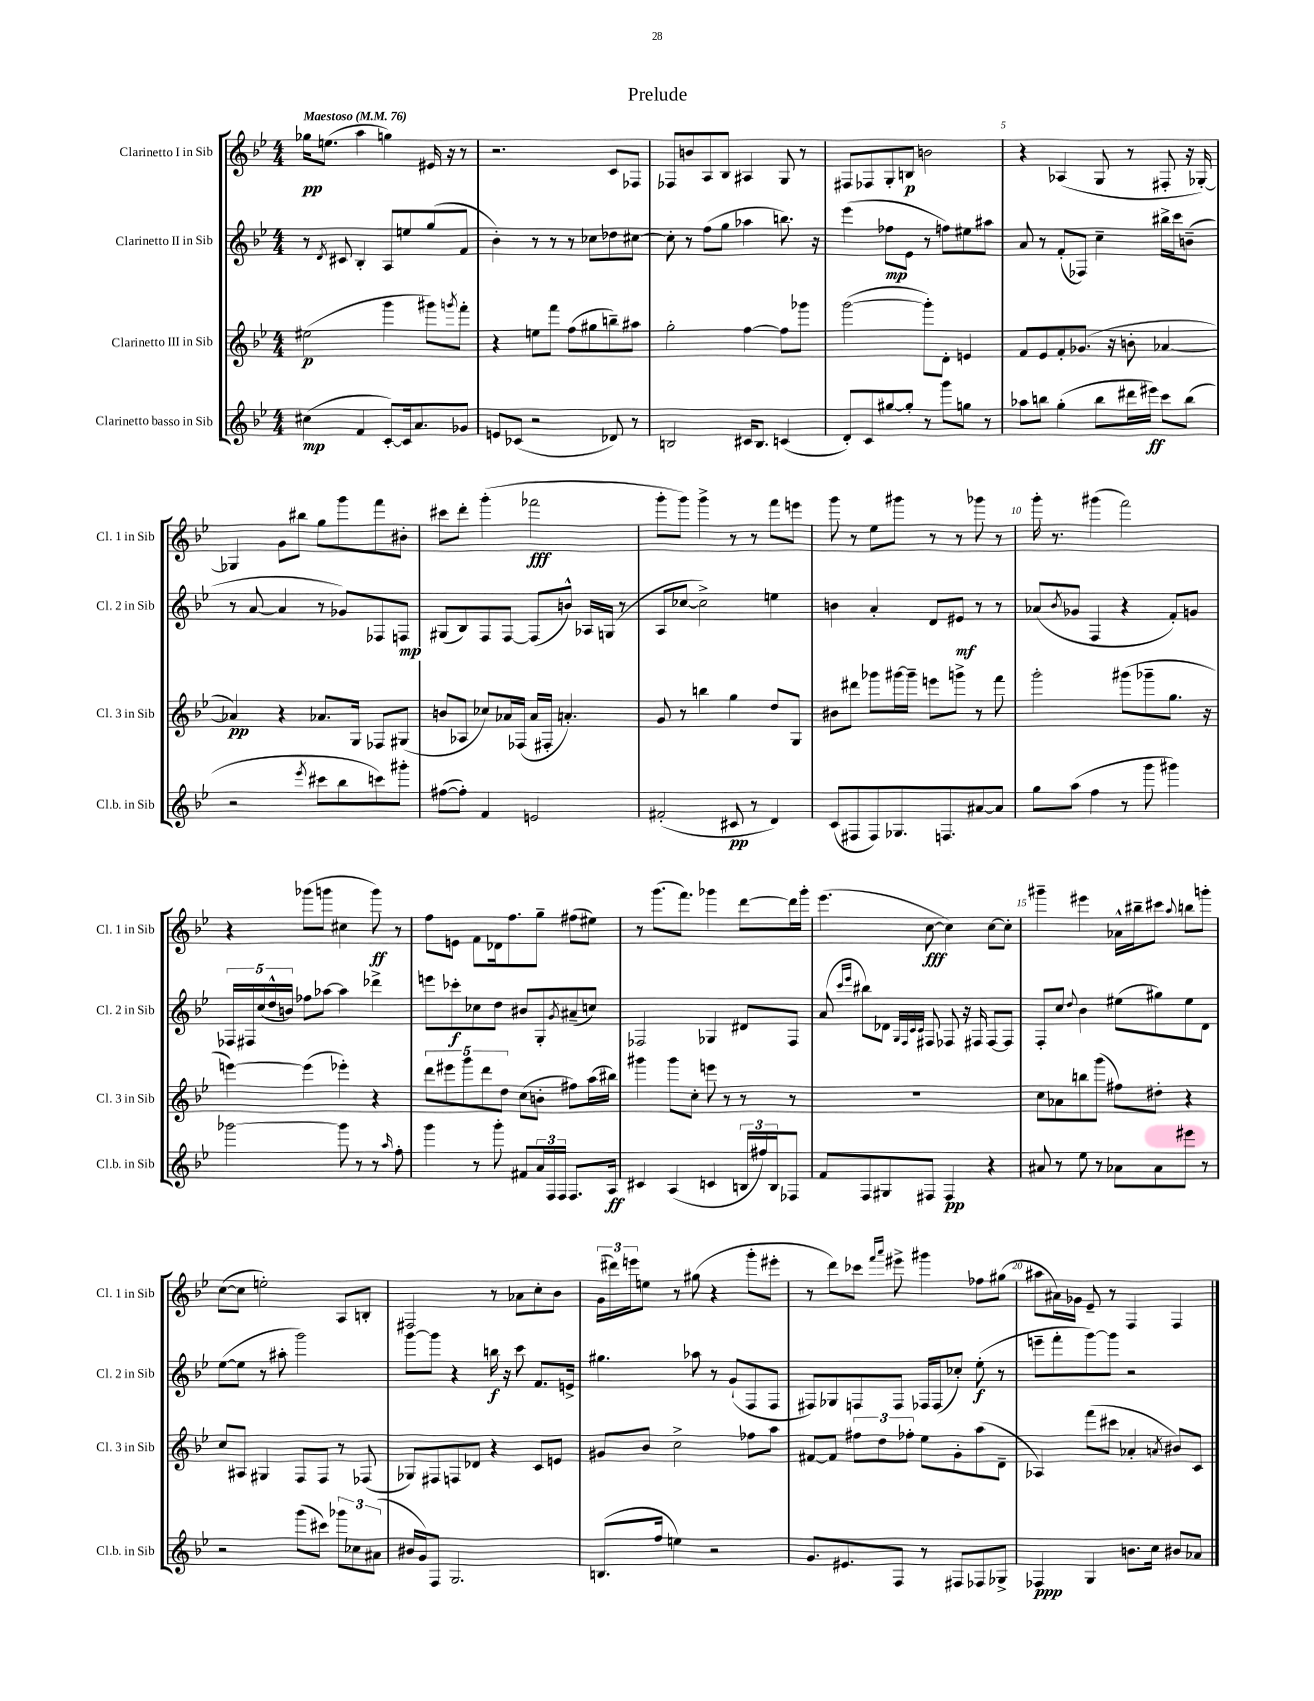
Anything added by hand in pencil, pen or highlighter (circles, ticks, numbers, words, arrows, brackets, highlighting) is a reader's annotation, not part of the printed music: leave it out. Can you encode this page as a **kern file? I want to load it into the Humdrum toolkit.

**kern	**kern	**kern	**kern
*staff4	*staff3	*staff2	*staff1
*clefG2	*clefG2	*clefG2	*clefG2
*k[b-e-]	*k[b-e-]	*k[b-e-]	*k[b-e-]
*M4/4	*M4/4	*M4/4	*M4/4
*MM76	*MM76	*MM76	*MM76
(4cc#\	(2ee#\	8r	16gg-\LK
.	.	.	(8.ee\J
.	.	8qd/	.
.	.	8c#/	.
4f/	.	4B-'/	4aa\
[8c'/L)	4ggg\	8A/L	4gg\)
16c/]k	.	8ee/	.
8.a/	.	.	.
.	8ggg#\L)	(8gg/	16e#/
.	.	.	16r
.	8qggg/	.	.
8g-/J	8fff'\J	8f/J	8r
=	=	=	=
8e/L	4r	4b-'\)	2.r
(8c-/J	.	.	.
2r	8ee\L	8r	.
.	8fff\J	8r	.
.	(8ff\L	8r	.
.	8gg#\	8cc-\L	.
8d-/)	8bb~\)	8dd-\	8c/L
8r	8aa#\J	[8cc#\J	8F-/J
=	=	=	=
2B/	2gg'\	8cc#'\]	8F-/L
.	.	8r	8b/
.	.	(8ff\L	8A/
.	.	8gg\J	8B-/J
16c#/LK	[4ff\	4aa-\	4A#/
8.B/J	.	.	.
(4c/	8ff\]L	8.bb\)	8G/
.	8ggg-\J	.	8r
.	.	16r	.
=	=	=	=
8d'/L)	([2ggg\	(4eee-\	8F#/L
8c/	.	.	8F-/
[8gg#/	.	8ff-\L	8G'/
8gg#'/]J	.	8e-\J	8B/J
8r	8ggg'\]L)	8r	2b\
8ggg\L	8d'\J	8ff\L)	.
8gg\J	4e/	8ee#\	.
8r	.	8aa#\J	.
=	=	=	=
8aa-\L	8f/L	8a/	4r
8bb\J	8e-/	8r	.
(4gg'\	8f'/	(8f'/L	(4A-/
.	(8.g-/J	8F-/J)	.
8bb\L	.	4cc~\	8G/
.	16r	.	.
16ddd#\L	8b'\	.	8r
16eee#\JJ)	.	.	.
8ccc\L	[4a-/	16bb#^\LL	8F#'/
.	.	16ccc\J	.
(8bb\J	.	(8b~\J	16r
.	.	.	[16G-'/)
=	=	=	=
2r	4a-/])	8r	4G-/]
.	.	[8a/	.
.	4r	4a/]	8g\L
.	.	.	8bb#\J
8qeee-/	.	.	.
8ccc#\L	8.a-/L	8r	8gg\L
8bb-\	.	8g-/L)	8ggg\
.	16G/Jk	.	.
8ccc\)	8F-/L	8F-/	8fff\
8ggg#'\J	(8G#/J	8F/J	8b#'\J
=	=	=	=
([8ff#\L	8b/L	(8G#/L	8ccc#\L
8ff#'\]J)	8A-/J	8B-/)	8ddd'\J
4f/	8cc-/L)	8F/	(4ggg'\
.	16a-/L	[8F/J	.
.	(16F-/JJ	.	.
2e/	16a-/LL	(8F/]L	2fff-\
.	16F#'/JJ	.	.
.	4.a'/)	8b^^/J)	.
.	.	16A-/LL	.
.	.	(16G/JJ	.
.	.	8r	.
=	=	=	=
(2f#'/	8g/	8A/L	8ggg'\L
.	8r	[8cc-/J	8ggg\J)
.	4bb\	2cc-^\])	4ggg^\
8c#/	4gg\	.	8r
8r	.	.	8r
4d/)	8dd/L	4ee\	8fff\L
.	8G/J	.	8eee\J
=	=	=	=
(8c/L	8b#\L	4b\	8ggg\
8F#/	8ddd#\J	.	8r
8F#/)	8ggg-\L	4a'/	8ee-\L
8.G-/	[16ggg#\L	.	8ggg#\J
.	16ggg#~\]JJ	.	.
.	8eee\L	8d/L	8r
8.F/	.	.	.
.	8ggg^\J	8e#/J	8r
[8a#/	8r	8r	8ggg-\
8a#/]J	8fff\	8r	8r
=	=	=	=
8gg\L	2ggg'\	(8a-/L	16ggg'\
.	.	.	8.r
.	.	8qb-/	.
(8aa\J	.	8g-/J	.
4ff\	.	4F/	(4ggg#\
8r	(8ggg#\L	4r	2fff\)
8ggg\	8ggg-~\	.	.
4ggg#\)	8.gg\J	8f'/L)	.
.	.	8g/J	.
.	16r	.	.
=	=	=	=
[2ggg-\	[4eee\)	20F-/LL	4r
.	.	20F#/	.
.	.	(20cc/	.
.	.	20dd^^/	.
.	.	20b/JJ)	.
.	(4eee\]	8ff-\L	(8ggg-\L
.	.	[8aa-\J	8ggg\J
8ggg-\]	4eee-'\)	4aa-\]	4cc#\
8r	.	.	.
8r	4r	4ddd-^\	8ggg\)
16qqaa/	.	.	.
8ff'\	.	.	8r
=	=	=	=
4ggg\	10ddd\L	8eee\L	8ff\L
.	10eee#\	.	.
.	.	8ccc-'\	8e\J
.	10ggg\	.	.
8r	.	8cc-\	8f\L
.	10ddd\	.	.
8ggg'\	.	8dd\J	16d-\k
.	10dd\J	.	.
.	.	.	8.ff\
8f#/L	(8cc\L	8b#/L	.
24a/L	8b'\J	8G'/	8gg~\J
24F/	.	.	.
24F/JJ	.	.	.
.	.	8qg/	.
8.F/L	8ff#\L)	(8a#~/	(8ff#\L
.	(16aa\L	8cc/J)	8ee#\J)
16A/Jk	16bb#\JJ)	.	.
=	=	=	=
4c#/	4ggg#\	2F-/	8r
.	.	.	(8.ggg\L
(4A/	8ggg#\L	.	.
.	.	.	8.fff\J)
.	8cc'\J	.	.
4c/	8eee\	4G-/	4ggg-\
.	8r	.	.
24B/LL	8r	8d#/L	[8ddd\L
24ff#/)	.	.	.
24B/J	.	.	.
8F-/J	8r	8F-/J	16ddd\]L
.	.	.	16ggg-'\JJ
=	=	=	=
8f/L	1r	(8a/	(4.eee-\
.	.	16qqccc/LL	.
.	.	16qqeee-/JJ	.
8F/	.	8bb#\L)	.
8G#/	.	8d-\J	.
.	.	32qqG/LLL	.
.	.	32qqF/	.
.	.	32qqc/	.
.	.	32qqc/JJJ	.
8F#/J	.	8F#/	[8cc\
4F#/	.	8F-/	4cc\])
.	.	16r	.
.	.	16F#/	.
4r	.	[8F#/L	[8cc\L
.	.	8F#/]J	8cc'\]J
=	=	=	=
8a#/	8cc\L	8F'/L	4ggg#~\
8r	8a-\	8cc/J	.
.	.	8qqdd/	.
8ee-\	8bb\	4b-\	4eee#\
8r	(8ggg\J	.	.
8a-\L	8ff#\L)	(8ee#\L	16a-^^\LL
.	.	.	16bb#~\J
8a-\	8dd#'\J	8gg#\)	8ccc#\J
.	.	.	8qqaa/
8eee#\J	4r	8ee#\	8bb\L
8r	.	8d\J	8ggg'\J
=	=	=	=
2r	8cc/L	([8ee-\L	([8cc\L
.	8A#/J	8ee-\]J	8cc\]J
.	4G#/	8r	2ee'\)
.	.	8aa#'\	.
(8ggg\L	8F/L	2ggg\)	.
8ccc#\J)	8F/J	.	.
12ggg-\L	8r	.	8A/L
12cc-\	.	.	.
.	(8F-/	.	8B'/J
(12a#\J	.	.	.
=	=	=	=
16b#/LL	8G-/L)	[8ggg\L	2F#/
16g/J)	.	.	.
8F/J	8F#/	8ggg\]J	.
2.G/	8F/	4r	.
.	8d-/J	.	.
.	4r	16bb\	8r
.	.	16r	.
.	.	8ccc\	8a-\L
.	8c/L	8.f/L	8cc'\
.	8e/J	.	8b-\J
.	.	16e^/Jk	.
=	=	=	=
(8.B/L	8g#/L	4.gg#\	(24g\LL
.	.	.	24ddd#\)
.	.	.	24eee\J
.	8b-/J	.	8ee\J
16ff/Jk	.	.	.
4ee\)	2cc^\	.	8r
.	.	8aa-\	(8gg#\
2r	.	8r	4r
.	.	(8g`/L	.
.	8ff-\L	8F/	8ggg'\L
.	8aa\J	8F/J	8eee#'\J
=	=	=	=
8.g/L	[8f#/L	8F#/L)	8r
.	8f#/]J	8G-/	8ddd\L)
8.e#/	.	.	.
.	12ff#\L	8F/	8ccc-\J
.	12dd\	.	.
.	.	.	16qqfff/LL
.	.	.	16qqaaa/JJ
8F/J	.	8F/J	8eee#^\
.	12ff-'\J	.	.
8r	8ee-\L	16F-/LL	4ggg#\
.	.	(16F-/J	.
8F#/L	8g'\	8cc-'/J)	.
8F-/	(8aa\	(8ee-'\	8ff-\L
8G-^/J	8d~\J	8r	(8gg#\J
=	=	=	=
4F-/	4A-/)	8eee~\L	8aa#\L
.	.	8fff'\	16a#\L)
.	.	.	16g-\JJ
4G/	(8fff\L	[8ggg\)	8e-~/
.	8ccc#\J	8ggg\]J	8r
8.b\L	4a-'/	2r	4F/
16cc\Jk	.	.	.
.	8qa/	.	.
8b#/L	8b#/L)	.	4F/
8a-/J	8c/J	.	.
==	==	==	==
*-	*-	*-	*-
